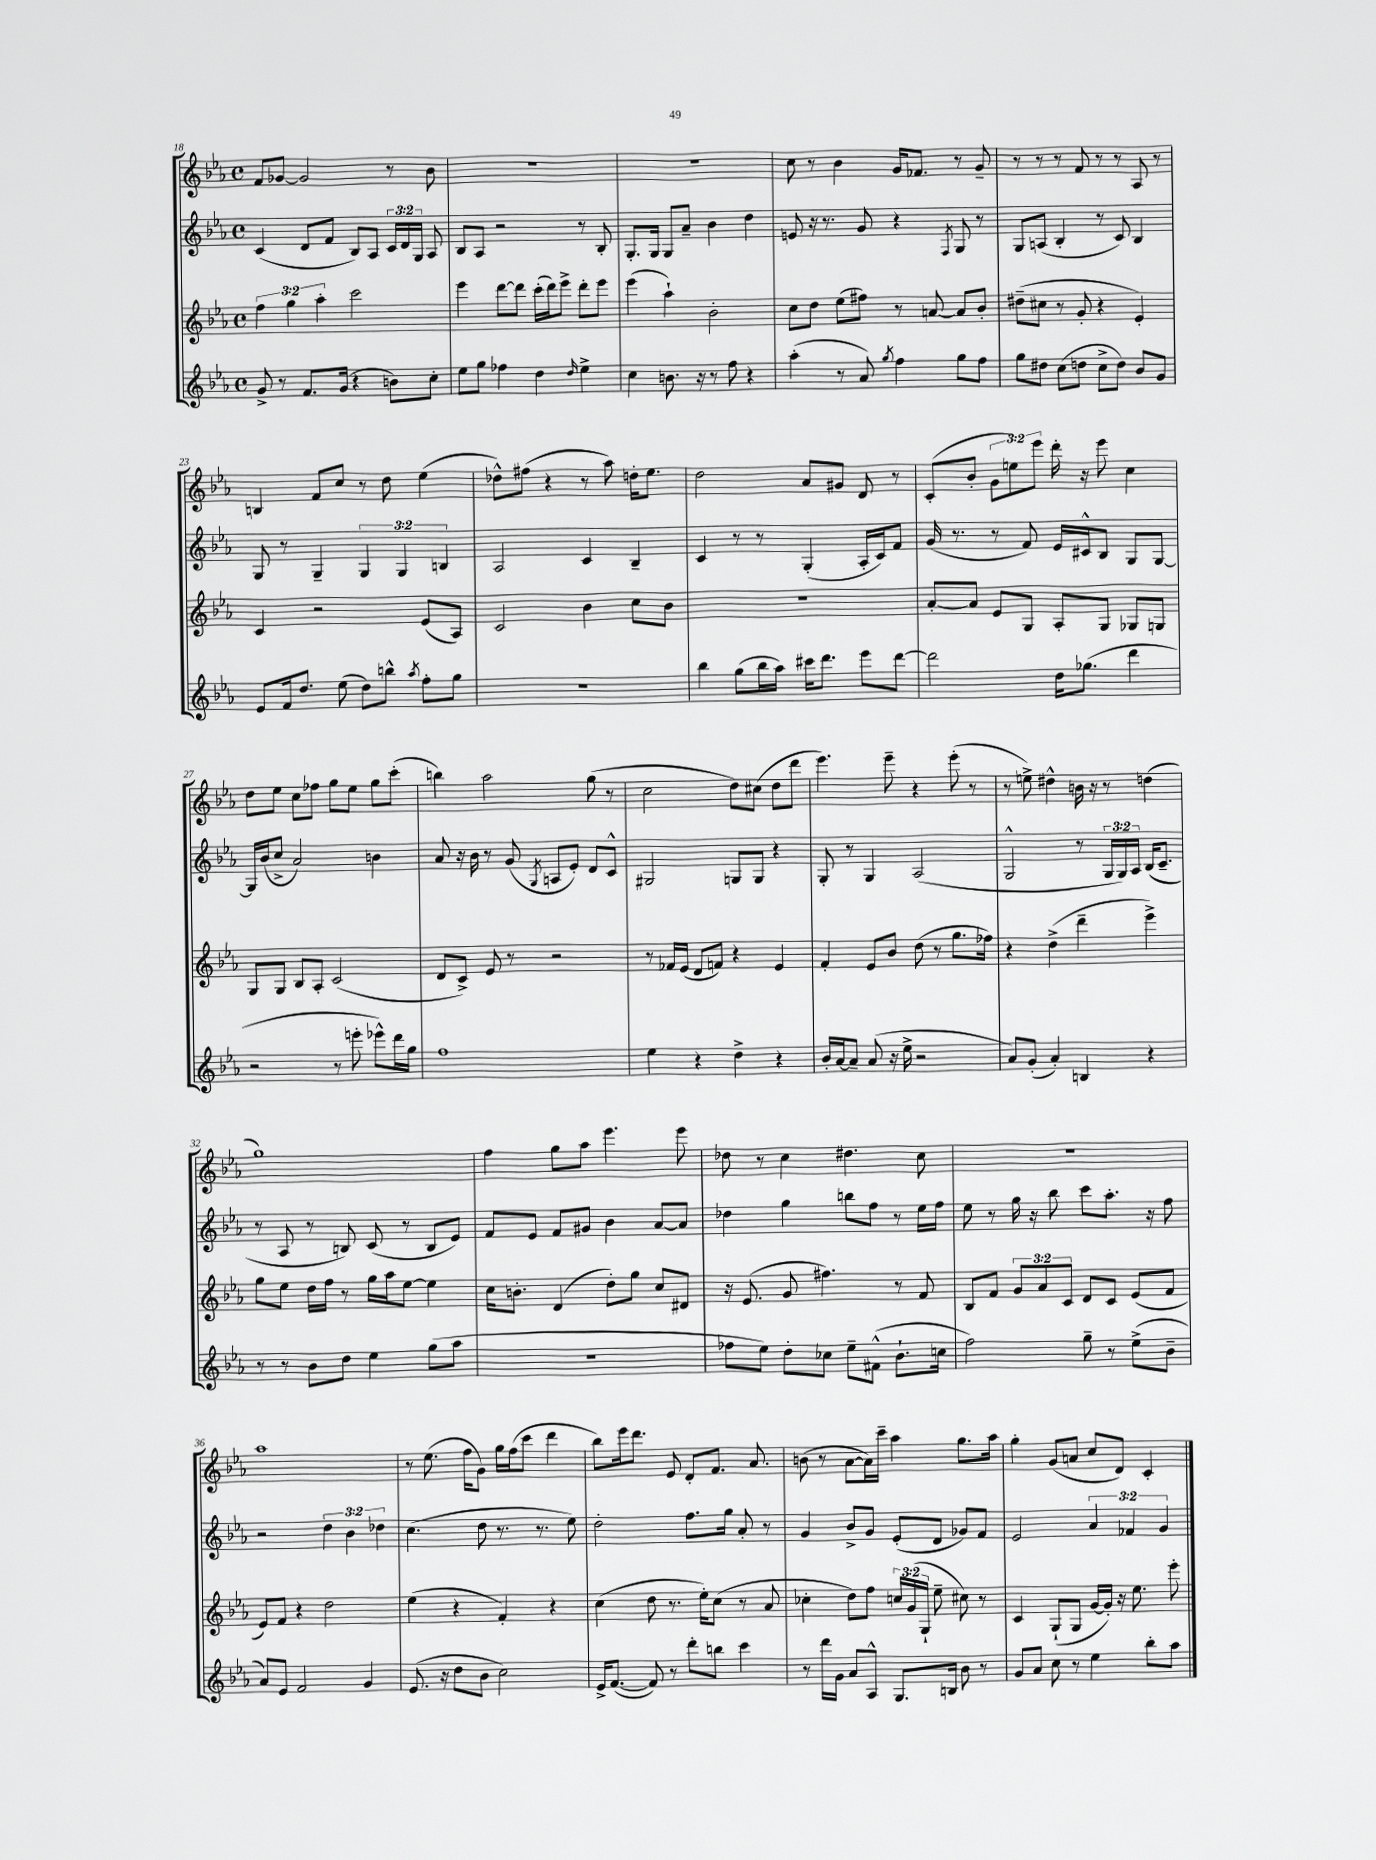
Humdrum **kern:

**kern	**kern	**kern	**kern
*staff4	*staff3	*staff2	*staff1
*clefG2	*clefG2	*clefG2	*clefG2
*k[b-e-a-]	*k[b-e-a-]	*k[b-e-a-]	*k[b-e-a-]
*M4/4	*M4/4	*M4/4	*M4/4
*met(c)	*met(c)	*met(c)	*met(c)
8g^/	6ff\	(4c/	8f/L
8r	.	.	[8g-/J
.	6gg\	.	.
8.f/L	.	8d/L	2g-/]
.	6aa-'\	.	.
.	.	8f/J	.
(16g/Jk	.	.	.
4r	2ccc\	8B-/L)	.
.	.	8A-/J	.
8b\L)	.	24c/LL	8r
.	.	24d/	.
.	.	24G/JJ	.
8cc'\J	.	8A-/	8b-\
=	=	=	=
8ee-\L	4eee-\	8B-/L	1r
8gg\J	.	8A-/J	.
4ff-\	[8ddd\L	2r	.
.	8ddd\]J	.	.
4dd\	(16ccc'\LL	.	.
.	16ddd\J)	.	.
.	8eee-^\J	.	.
16qqdd/	.	.	.
4ee-^\	8ddd'\L	8r	.
.	8eee-\J	8B-'/	.
=	=	=	=
4cc\	(4eee-\	8.G'/L	1r
.	.	16G/Jk	.
8.b\	4aa-`\)	8G/L	.
.	.	8a-~/J	.
16r	.	.	.
8r	2b-'\	4b-\	.
8ff\	.	.	.
4r	.	4dd\	.
=	=	=	=
(4aa-'\	8cc\L	8e/	8cc\
.	8dd\J	16r	8r
.	.	8.r	.
8r	(8ee-\L	.	4b-\
8a-/)	8ff#\J)	8g/	.
8qgg/	.	.	.
4ff\	8r	4r	16g/LK
.	.	.	8.f-/J
.	[8a/	.	.
.	.	8qF/	.
8gg\L	8a/]L	8G/	8r
8ff\J	8b-'/J	8r	8g~/
=	=	=	=
8gg\L	(8dd#~\L	8G/L	8r
8dd#\J	8cc#\J	(8A/J	8r
(8cc\L	8r	4B-'/	8r
8dd\J	8g'/	.	8f/
8cc^\L	4r	8r	8r
8dd\J)	.	8c/)	8r
8b-/L	4e-'/)	4B-/	8A-/
8g/J	.	.	8r
=	=	=	=
8e-/L	4c/	8G/	4B/
16f/k	.	8r	.
8.dd/J	.	.	.
.	2r	4G~/	8f/L
(8ee-\	.	.	8cc/J
8dd\L)	.	6G/	8r
8bb^^\J	.	.	8dd\
.	.	6G/	.
8qaa-/	.	.	.
8ff'\L	(8e-/L	.	(4ee-\
.	.	6B/	.
8gg\J	8A-/J)	.	.
=	=	=	=
1r	2c/	2A-/	8dd-^^\L)
.	.	.	(8ff#\J
.	.	.	4r
.	4b-\	4c/	8r
.	.	.	8aa-\)
.	8cc\L	4B-~/	16dd'\LK
.	.	.	8.ee-\J
.	8b-\J	.	.
=	=	=	=
4bb-\	1r	4c/	2dd\
(8gg\L	.	8r	.
16bb-\L	.	8r	.
16aa-\JJ)	.	.	.
16ccc#\LK	.	(4G'/	8a-/L
8.ddd\J	.	.	.
.	.	.	8g#/J
8eee-\L	.	16A-'/LL	8d/
.	.	16c/J)	.
[8ddd\J	.	8f/J	8r
=	=	=	=
2ddd\]	[8a-'/L	(16g/	(8c'/L
.	.	8.r	.
.	8a-/]J	.	8b-'/J
.	8e-/L	8r	12g\L
.	.	.	12ee\)
.	8G/J	8f/)	.
.	.	.	12eee-\J
16dd\LK	8A-'/L	16e-/LL	16ddd'\
(8.gg-\J	.	16c#^^/J	16r
.	8G/J	8B-/J	8eee-\
4ddd\	8G-/L	8G/L	4cc\
.	8G/J	[8G/J	.
=	=	=	=
2r	8G/L	16G/]LL	8dd\L
.	.	(16b-/J	.
.	8G/J	8cc^/J	8ee-\J
.	8B-/L	2a-/)	8cc\L
.	8A-'/J	.	8ff-\J
8r	(2c/	.	8gg\L
8eee'\	.	.	8ee-\J
8eee-^^\L)	.	4b\	8gg\L
16ddd\L	.	.	(8ccc'\J
16gg\JJ	.	.	.
=	=	=	=
1ff	8d/L	8a-/	4bb\)
.	8c^/J)	16r	.
.	.	16b-\	.
.	8e-/	8r	2aa-\
.	8r	(8g/	.
.	.	8qG/	.
.	2r	8A/L	.
.	.	8e-'/J)	.
.	.	8d/L	(8gg\
.	.	8c^^/J	8r
=	=	=	=
4ee-\	8r	2G#/	2cc\
.	16f-/LL	.	.
.	(16e-/JJ	.	.
4r	8d/L	.	.
.	8f/J)	.	.
4dd^\	4r	8G/L	8dd\L)
.	.	8G/J	(8cc#\J
4r	4e-/	4r	8dd\L
.	.	.	8ddd\J
=	=	=	=
16b-'/LL	4f'/	8G'/	4.eee-\)
[16a-/J	.	.	.
8a-~/]J	.	8r	.
(8a-/	8e-/L	4G/	.
16r	8b-/J	.	8eee-~\
16ee-^\	.	.	.
2r	(8dd\	(2A-/	4r
.	8r	.	.
.	8.gg\L	.	(8eee-'\
.	.	.	8r
.	16ff-\Jk)	.	.
=	=	=	=
8a-/L)	4r	2G^^/	8r
(8g'/J	.	.	8ee^\)
4a-'/)	(4dd^\	.	4dd#^^\
4B/	4ddd~\	8r	16b\
.	.	.	16r
.	.	24G/LL	8r
.	.	24G/)	.
.	.	24A-/JJ	.
4r	4eee-^\)	(16B-/LK	(4dd\
.	.	8.c~/J	.
=	=	=	=
8r	8gg\L	8r	1gg)
8r	8ee-\J	8A-/	.
8b-\L	16dd\LL	8r	.
.	16ff\JJ	.	.
8dd\J	8r	8B/)	.
4ee-\	16gg\LL	(8c/	.
.	16aa-\J	.	.
.	[8ee-\J	8r	.
(8gg\L	4ee-\]	8B/L	.
8aa-\J	.	8e-/J)	.
=	=	=	=
1r	16cc\LK	8f/L	4ff\
.	8.b'\J	.	.
.	.	8e-/J	.
.	(4d/	8f/L	8gg\L
.	.	8g#/J	8aa-\J
.	8dd'\L)	4b-\	4.eee-\
.	8gg\J	.	.
.	8cc/L	[8a-/L	.
.	8d#/J	8a-/]J	8eee-\
=	=	=	=
8ff-\L	16r	4dd-\	8dd-\
.	(8.e-/	.	.
8ee-\J)	.	.	8r
8dd'\L	8g/	4gg\	4cc\
8cc-\J	4.ff#\)	.	.
8ee-~\L	.	8bb\L	4.dd#\
(8f#^^\J	.	8ff\J	.
8.b-`\L	8r	8r	.
.	8f/	16ee-\LL	8cc\
16cc\Jk	.	16ff\JJ	.
=	=	=	=
2ff\)	8B-/L	8ee-\	1r
.	8f/J	8r	.
.	12g/L	16gg\	.
.	.	16r	.
.	12a-/	.	.
.	.	8bb-\	.
.	12c/J	.	.
8gg~\	8d/L	8ccc\L	.
8r	8c/J	8.aa-'\J	.
(8ee-^\L	(8e-/L	.	.
.	.	16r	.
8b-~\J	8f/J	8ff\	.
=	=	=	=
8a-/L)	8e-/L)	2r	1aa-
8e-/J	8f/J	.	.
2f/	4r	.	.
.	2dd\	6dd\	.
.	.	6b-\	.
4g/	.	.	.
.	.	6dd-\	.
=	=	=	=
(8.e-/	(4ee-\	(4.cc\	8r
.	.	.	(8.ee-\
16r	.	.	.
8dd\L	4r	.	.
.	.	.	16ff\LK
8b-\J	.	8dd\	8g\J)
2cc\)	4f'/)	8.r	16gg\LL
.	.	.	(16ff\J
.	.	.	8ccc\J
.	.	8.r	.
.	4r	.	4ddd\
.	.	8ee-\)	.
=	=	=	=
16e-^/LK	(4cc\	2dd'\	8bb-\L)
([8.f/J	.	.	.
.	.	.	16eee-\k
.	.	.	8.ddd\J
8f/])	8dd\	.	.
8r	8.r	.	8e-/
8ddd'\L	.	8.ff\L	8d'/L
.	16ee-'\LK)	.	.
8bb\J	(8cc\J	.	8.f/J
.	.	16gg\Jk	.
4ccc\	8r	8a-'/	.
.	.	.	8.a-/
.	8a-/	8r	.
=	=	=	=
8r	4cc-'\	4g/	(8b\
16ddd\LL	.	.	8r
16g\JJ	.	.	.
8a-/L	8dd\L)	8b-^/L	[8a-\L
8A-^^/J	8ff\J	8g/J	16a-\]L)
.	.	.	16ccc~\JJ
8.G/L	24cc/LL	(8e-'/L	4aa-\
.	(24g/	.	.
.	24G`/JJ	.	.
.	8ee-~\	8d/J	.
16B/Jk	.	.	.
8b-\	8cc#\)	8g-/L)	8.gg\L
8r	8r	8f/J	.
.	.	.	16aa-\Jk
=	=	=	=
8g/L	4c/	2e-/	4gg'\
8a-/J	.	.	.
8cc\	(8G`/L	.	(8g/L
8r	8G/J	.	8a/J
4ee-\	[16g/LL	6a-/	8cc/L
.	16g'/]JJ)	.	.
.	16r	.	8d/J)
.	.	6f-/	.
.	8.ee-\	.	.
8bb-'\L	.	.	4c'/
.	.	6g/	.
8aa-\J	8eee-'\	.	.
==	==	==	==
*-	*-	*-	*-
